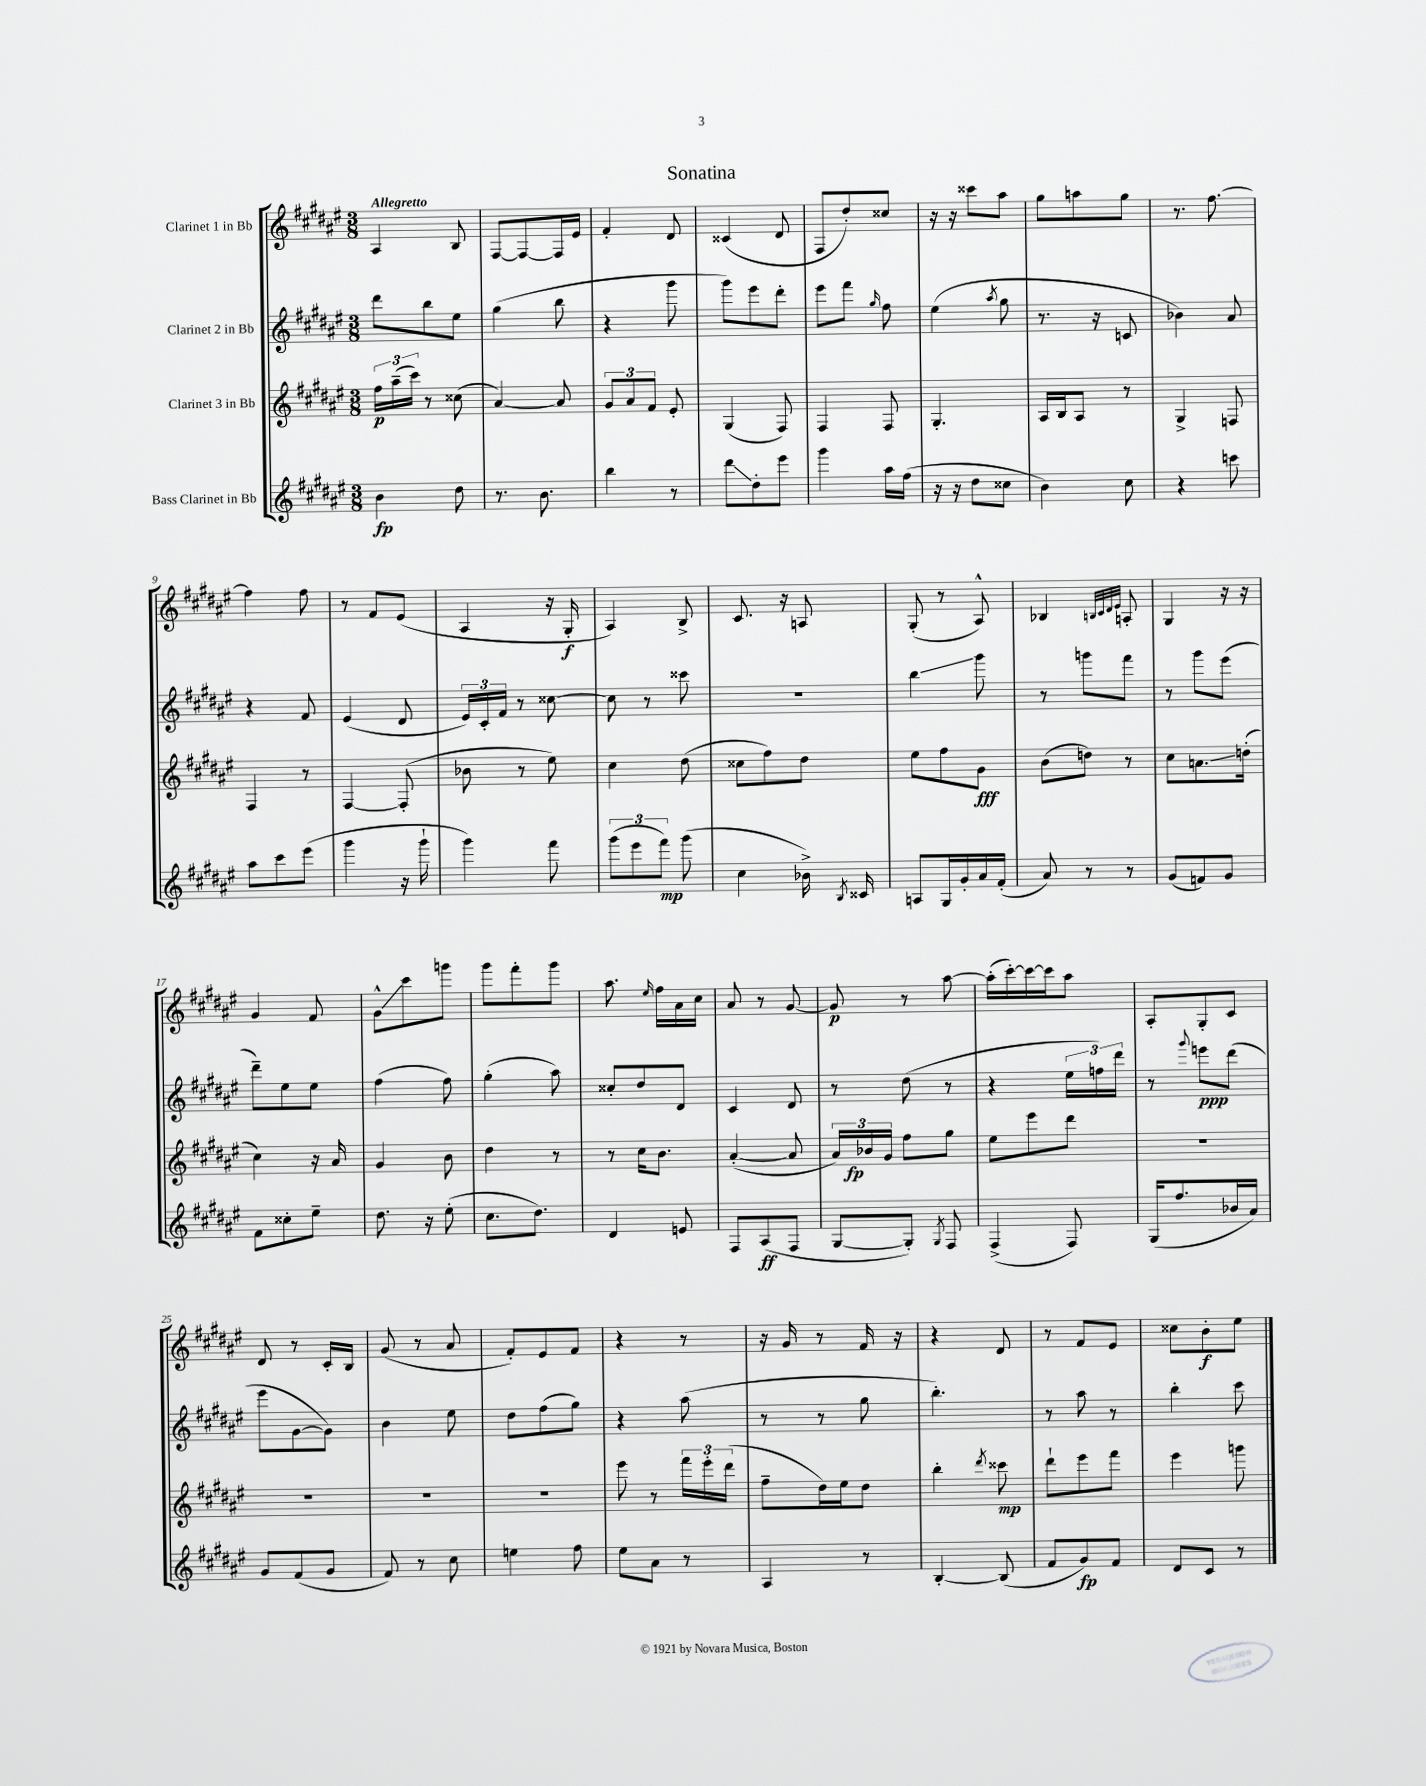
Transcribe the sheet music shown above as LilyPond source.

\header { title = "Sonatina" }
<<
\new StaffGroup <<
\new Staff = "s0" \with { instrumentName = "Clarinet 1 in Bb" } {
    \clef treble \key fis \major \numericTimeSignature \time 3/8 \tempo "Allegretto"
    \autoBeamOff ais4 b8 |
    fis8[~ fis8~ fis16 eis'16] |
    fis'4-. dis'8 |
    cisis'4( dis'8 |
    fis8[ dis''8-.) cisis''8] |
    r16 r16 cisis'''8[ ais''8] |
    gis''8[ a''8 gis''8] |
    r8. fis''8.~ |
    fis''4 fis''8 |
    r8 fis'8[ eis'8]( |
    ais4 r16 gis16-.\f |
    ais4) b8-> |
    cis'8. r16 a8 |
    gis8-.( r8 ais8-^) |
    bes4 \grace { b32[ cis'32 dis'32 eis'32] } a8-. |
    gis4 r16 r16 |
    gis'4 fis'8 |
    gis'8[-^\glissando cis'''8 g'''8] |
    gis'''8[ fis'''8-. gis'''8] |
    ais''8. \grace { eis''16 } fis''16[ ais'16 cis''16] |
    ais'8 r8 gis'8~ |
    gis'8\p r8 ais''8~ |
    ais''16[-.( cis'''16~-.) cis'''16~ cis'''16 ais''8] |
    ais8[-. gis8-. cis'8] |
    dis'8 r8 cis'16[-. b16] |
    gis'8( r8 ais'8 |
    fis'8[-.) eis'8 fis'8] |
    r4 r8 |
    r16 gis'16 r8 fis'16 r16 |
    r4 dis'8 |
    r8 fis'8[ eis'8] |
    cisis''8[ b'8-.\f eis''8] \bar "|." |
}
\new Staff = "s1" \with { instrumentName = "Clarinet 2 in Bb" } {
    \clef treble \key fis \major \numericTimeSignature \time 3/8
    \autoBeamOff dis'''8[ b''8 eis''8] |
    gis''4( b''8 |
    r4 gis'''8 |
    gis'''8[) eis'''8 dis'''8]-. |
    eis'''8[ fis'''8] \grace { gis''16 } fis''8 |
    eis''4( \acciaccatura { ais''8 } gis''8 |
    r8. r16 c'8 |
    bes'4) ais'8 |
    r4 fis'8 |
    eis'4( dis'8 |
    \tuplet 3/2 { eis'16[) cis'16-. fis'16] } r8 cisis''8~ |
    cisis''8 r8 cisis'''8 |
    R4. |
    b''4\glissando gis'''8 |
    r8 g'''8[ fis'''8] |
    r8 gis'''8[ eis'''8]( |
    dis'''8[--) eis''8 eis''8] |
    fis''4( fis''8) |
    gis''4-.( ais''8) |
    cisis''8[-. dis''8 dis'8] |
    cis'4 dis'8 |
    r8 dis''8( r8 |
    r4 \tuplet 3/2 { eis''16[ f''16) dis'''16] } |
    r8 \appoggiatura { gis'''8 } e'''8[\ppp dis'''8]( |
    eis'''8[ gis'8~ gis'8]) |
    b'4 eis''8 |
    dis''8[ fis''8( gis''8]) |
    r4 ais''8( |
    r8 r8 gis''8 |
    b''4.-.) |
    r8 ais''8 r8 |
    b''4-. cis'''8 \bar "|." |
}
\new Staff = "s2" \with { instrumentName = "Clarinet 3 in Bb" } {
    \clef treble \key fis \major \numericTimeSignature \time 3/8
    \autoBeamOff \tuplet 3/2 { fis''16[\p ais''16--( cis'''16]) } r8 cisis''8( |
    ais'4~) ais'8 |
    \tuplet 3/2 { gis'8[ ais'8 fis'8] } eis'8-. |
    gis4( fis8) |
    fis4 fis8 |
    gis4.-. |
    ais16[ b16 ais8] r8 |
    gis4-> f8 |
    fis4 r8 |
    fis4~ fis8-.( |
    bes'8 r8 eis''8) |
    cis''4 dis''8( |
    cisis''8[ fis''8) dis''8] |
    eis''8[ fis''8 gis'8]\fff |
    b'8[( d''8]) r8 |
    cis''8[ a'8.\glissando d''16]-.( |
    cis''4) r16 ais'16 |
    gis'4 b'8 |
    dis''4 r8 |
    r8 cis''16[ b'8.] |
    ais'4~-.( ais'8 |
    \tuplet 3/2 { ais'16[) bes'16\fp gis'16] } fis''8[ gis''8] |
    eis''8[ eis'''8 dis'''8] |
    R4. |
    R4. |
    R4. |
    R4. |
    eis'''8 r8 \tuplet 3/2 { fis'''16[ eis'''16-. dis'''16]( } |
    fis''8[-- dis''16) eis''16 dis''8] |
    b''4-. \acciaccatura { dis'''8 } cisis'''8\mp |
    dis'''8[-! eis'''8 fis'''8] |
    eis'''4 g'''8 \bar "|." |
}
\new Staff = "s3" \with { instrumentName = "Bass Clarinet in Bb" } {
    \clef treble \key fis \major \numericTimeSignature \time 3/8
    \autoBeamOff b'4\fp dis''8 |
    r8. b'8. |
    b''4 r8 |
    dis'''8[\glissando dis''8-. eis'''8] |
    gis'''4 ais''16[ fis''16]( |
    r16 r16 dis''8[ cisis''8] |
    b'4) cis''8 |
    r4 c'''8 |
    ais''8[ cis'''8 eis'''8]( |
    gis'''4 r16 gis'''16-! |
    gis'''4) fis'''8 |
    \tuplet 3/2 { gis'''8[( eis'''8 fis'''8]\mp) } gis'''8( |
    cis''4 bes'16->) \acciaccatura { b8 } cisis'16 |
    a8[ gis16 gis'16-. ais'16 fis'16]-.( |
    ais'8) r8 r8 |
    gis'8[( f'8) gis'8] |
    fis'8[ cisis''8-. eis''8]-- |
    dis''8. r16 eis''8-.( |
    cis''8.[ dis''8.]) |
    dis'4 e'8 |
    fis8[ ais8\ff( fis8] |
    gis8[~ gis8]-.) \acciaccatura { gis8 } fis8 |
    fis4->( fis8) |
    gis16[( fis''8. bes'16 ais'16]) |
    gis'8[ fis'8( gis'8] |
    fis'8) r8 cis''8 |
    e''4 fis''8 |
    eis''8[ ais'8] r8 |
    ais4 r8 |
    b4~-. b8( |
    fis'8[ gis'8\fp) fis'8] |
    dis'8[ cis'8] r8 \bar "|." |
}
>>
>>
